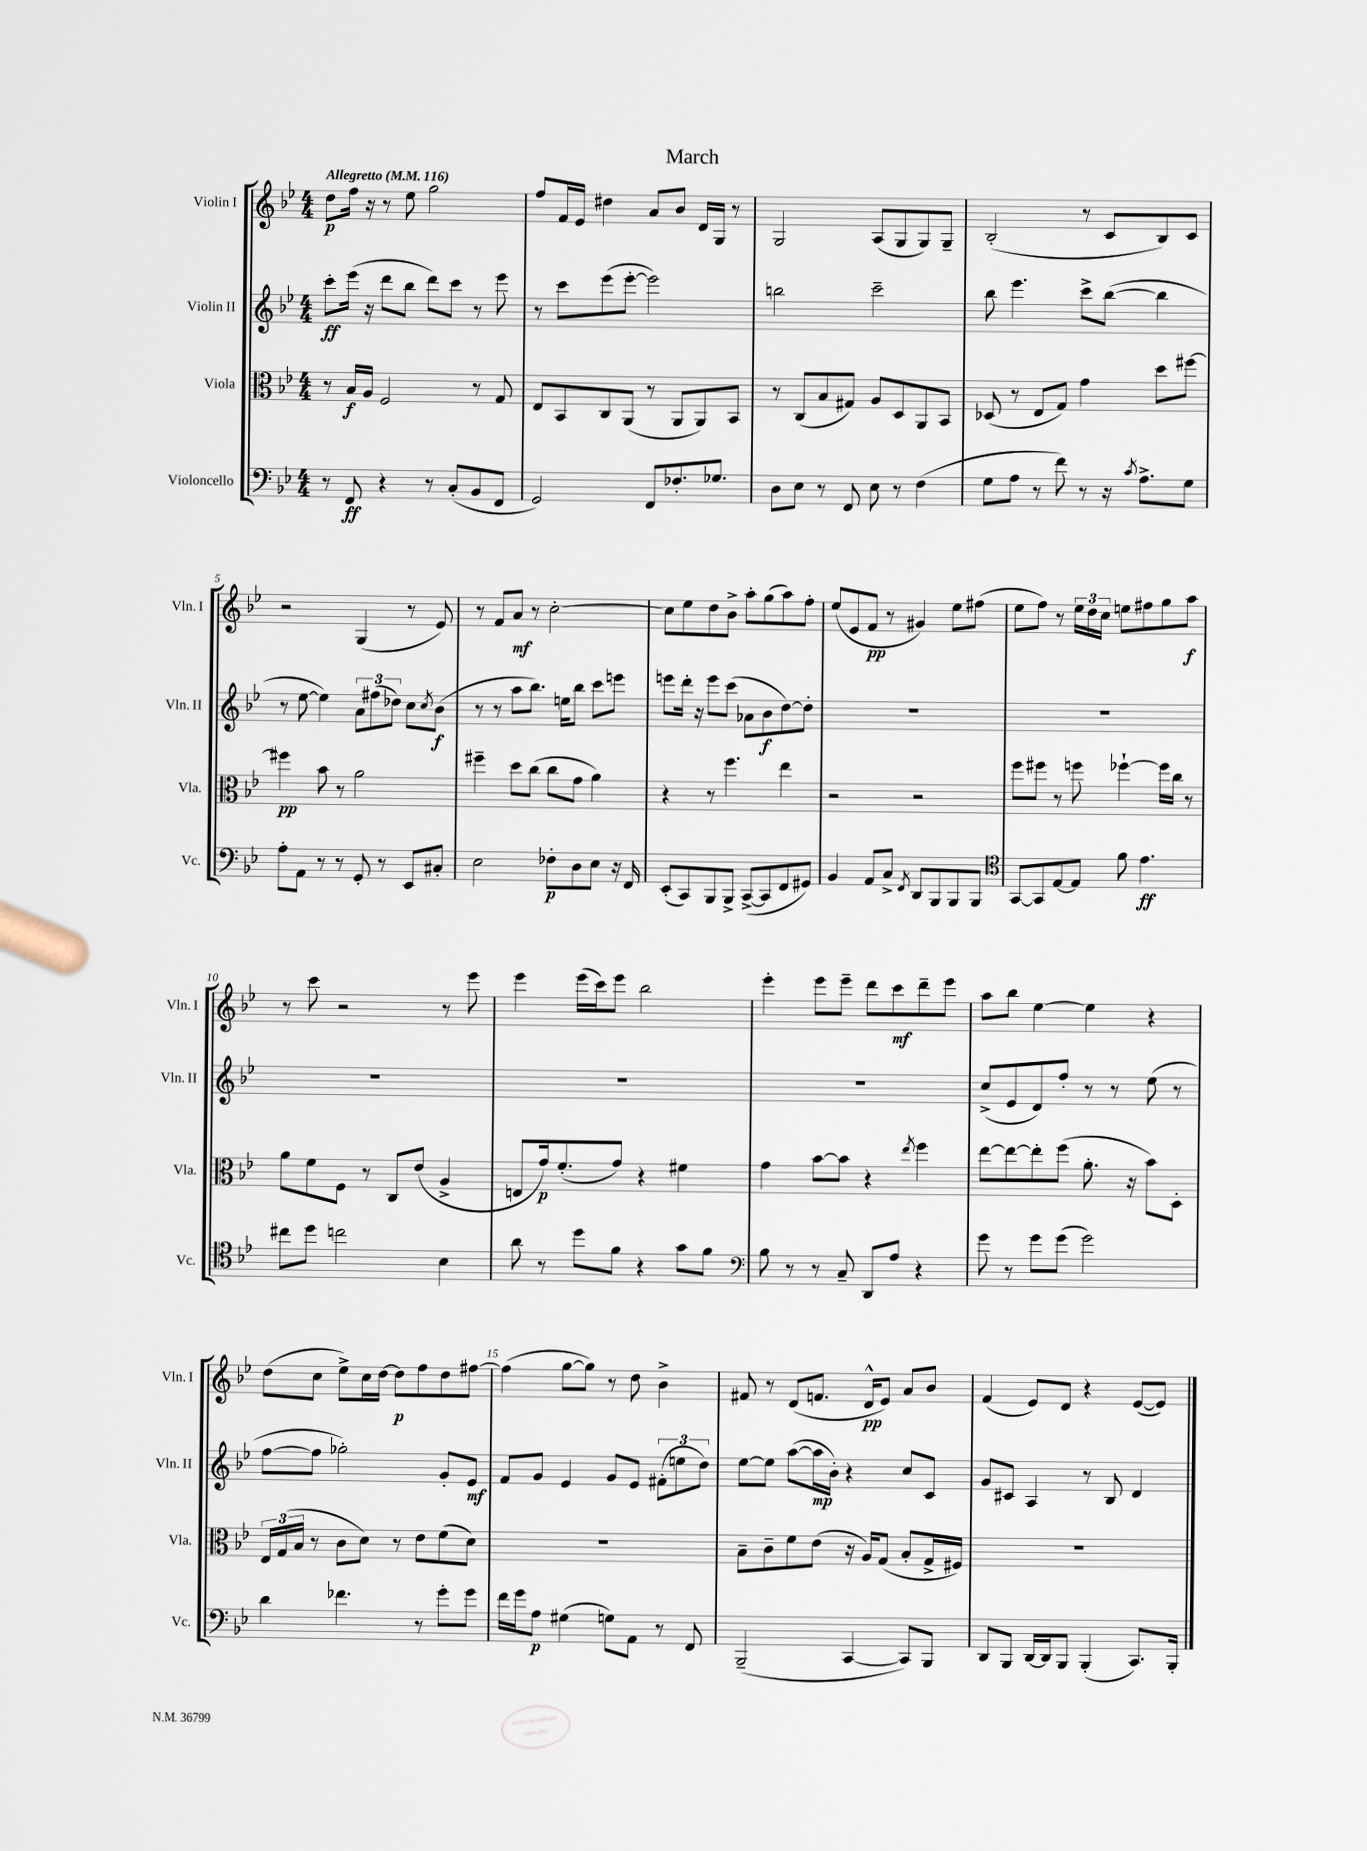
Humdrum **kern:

**kern	**dynam	**kern	**dynam	**kern	**dynam	**kern	**dynam
*part4	*part4	*part3	*part3	*part2	*part2	*part1	*part1
*staff4	*staff4	*staff3	*staff3	*staff2	*staff2	*staff1	*staff1
*I"Violoncello	*	*I"Viola	*	*I"Violin II	*	*I"Violin I	*
*I'Vc.	*	*I'Vla.	*	*I'Vln. II	*	*I'Vln. I	*
*clefF4	*	*clefC3	*	*clefG2	*	*clefG2	*
*k[b-e-]	*	*k[b-e-]	*	*k[b-e-]	*	*k[b-e-]	*
*M4/4	*	*M4/4	*	*M4/4	*	*M4/4	*
*MM116	*	*MM116	*	*MM116	*	*MM116	*
=1	=1	=1	=1	=1	=1	=1	=1
!	!	!	!	!	!	!LO:TX:a:B:t=Allegretto	!
8r	.	8r	.	8ccc'\L	ff	8dd\L	p
8FF/	ff	16B-/LL	f	(16eee-\Jk	.	16ff\Jk	.
.	.	16A/JJ	.	16r	.	16r	.
4r	.	2F/	.	8ddd\L	.	8r	.
.	.	.	.	8bb-\J	.	8ee-\	.
8r	.	.	.	8ddd\L)	.	2gg\	.
(8C'/L	.	.	.	8ccc\J	.	.	.
8BB-/	.	8r	.	8r	.	.	.
8FF/J	.	8G/	.	8eee-\	.	.	.
=2	=2	=2	=2	=2	=2	=2	=2
2GG/)	.	8E-/L	.	8r	.	8ff/L	.
.	.	8BB-/	.	8ccc\L	.	16f/L	.
.	.	.	.	.	.	16e-/JJ	.
.	.	8C/	.	(8eee-\	.	4dd#X\	.
.	.	(8AA/J	.	[8eee-'\J	.	.	.
8FF/L	.	8r	.	2eee-\])	.	8a/L	.
8.F-X'/	.	8AA/L	.	.	.	8b-/J	.
.	.	8AA/)	.	.	.	16d/LL	.
8.G-X/J	.	.	.	.	.	16G/JJ	.
.	.	8BB-/J	.	.	.	8r	.
=3	=3	=3	=3	=3	=3	=3	=3
8D\L	.	8r	.	2bbn\	.	2G/	.
8E-\J	.	(8C/L	.	.	.	.	.
8r	.	8B-/	.	.	.	.	.
8FF/	.	8G#X/J)	.	.	.	.	.
8E-\	.	8A/L	.	2ccc~\	.	(8A/L	.
8r	.	8D/	.	.	.	8G/	.
(4F\	.	8AA/	.	.	.	8G/)	.
.	.	8BB-/J	.	.	.	8G~/J	.
=4	=4	=4	=4	=4	=4	=4	=4
8G\L	.	(8D-X/	.	8bb-\	.	(2B-'/	.
8A\J	.	8r	.	4.eee-\	.	.	.
8r	.	8E-/L	.	.	.	.	.
8f\)	.	8G/J)	.	.	.	.	.
8r	.	4g\	.	8ccc^\L	.	8r	.
16r	.	.	.	([8bb-\J	.	8c/L	.
8qc/	.	.	.	.	.	.	.
8.A^\L	.	.	.	.	.	.	.
.	.	8dd\L	.	4bb-\]	.	8B-/)	.
8G\J	.	[8ff#X\J	.	.	.	8c/J	.
!!LO:LB:g=z
=5	=5	=5	=5	=5	=5	=5	=5
8A'\L	.	4ff#X\]	pp	8r	.	2r	.
8AA\J	.	.	.	[8ee-\	.	.	.
8r	.	8b-\	.	4ee-\])	.	.	.
8r	.	8r	.	.	.	.	.
8GG'/	.	2a\	.	12a\L	.	(4G/	.
.	.	.	.	(12ff#X\	.	.	.
8r	.	.	.	.	.	.	.
.	.	.	.	12dd-X\J)	.	.	.
8EE-/L	.	.	.	8cc\L	.	8r	.
.	.	.	.	8qcc/	.	.	.
8C#X'/J	.	.	.	(8b-\J	f	8e-/)	.
=6	=6	=6	=6	=6	=6	=6	=6
2E-\	.	4ff#X~\	.	8r	.	8r	.
.	.	.	.	8r	.	8f/L	.
.	.	8dd\L	.	8aa\L	.	8a/J	mf
.	.	(8cc\J	.	8.bb-\J)	.	8r	.
8F-X'\L	p	8cc\L	.	.	.	[2cc'\	.
.	.	.	.	16een\KL	.	.	.
8D\	.	8g\J	.	8bb-\J	.	.	.
8E-\J	.	4a\)	.	8ccc\L	.	.	.
16r	.	.	.	8eeen\J	.	.	.
16FF/	.	.	.	.	.	.	.
=7	=7	=7	=7	=7	=7	=7	=7
(8EE-'/L	.	4r	.	8eeen\L	.	8cc\L]	.
8CC/)	.	.	.	16ddd'\Jk	.	8ee-\	.
.	.	.	.	16r	.	.	.
8BBB-/	.	8r	.	8eee\L	.	8dd\	.
8BBB-^/J	.	4.ff\	.	(8ccc\J	.	8b-^\J	.
([8CC^/L	.	.	.	8a-X\L	.	8aa'\L	.
8CC/]	.	.	.	8b-\	f	(8gg\	.
8FF/	.	4ee-\	.	[8dd\)	.	8aa\)	.
8GG#X/J)	.	.	.	8dd'\J]	.	8ff'\J	.
=8	=8	=8	=8	=8	=8	=8	=8
4BB-/	.	2r	.	1r	.	(8ee-/L	.
.	.	.	.	.	.	8e-/	.
8AA/L	.	.	.	.	.	8f/J	pp
8C^/J	.	.	.	.	.	8r	.
8qFF/	.	.	.	.	.	.	.
8DD/L	.	2r	.	.	.	4g#X/)	.
8BBB-/	.	.	.	.	.	.	.
8BBB-/	.	.	.	.	.	8ee-\L	.
8BBB-/J	.	.	.	.	.	(8ff#X\J	.
=9	=9	=9	=9	=9	=9	=9	=9
*clefC4	*	*	*	*	*	*	*
[8GG/L	.	8ff\L	.	1r	.	8ee-\L	.
8GG/]	.	8ff#X\J	.	.	.	8ff\J)	.
[8E-/	.	8r	.	.	.	8r	.
8E-/J]	.	8ffn\	.	.	.	24ee-\LL	.
.	.	.	.	.	.	24dd\	.
.	.	.	.	.	.	24cc\JJ	.
8f\	.	[4ff-X`\	.	.	.	8een\L	.
4.e-\	ff	.	.	.	.	8ff#X\	.
.	.	16ff-\LL]	.	.	.	8gg\	.
.	.	16cc\JJ	.	.	.	.	.
.	.	8r	.	.	.	8aa\J	f
!!LO:LB:g=z
=10	=10	=10	=10	=10	=10	=10	=10
8cc#X\L	.	8a\L	.	1r	.	8r	.
8dd\J	.	8f\	.	.	.	8ccc\	.
2ccn\	.	8F\J	.	.	.	2r	.
.	.	8r	.	.	.	.	.
.	.	8C/L	.	.	.	.	.
.	.	(8e-/J	.	.	.	.	.
4B-\	.	4A^/	.	.	.	8r	.
.	.	.	.	.	.	8eee-\	.
=11	=11	=11	=11	=11	=11	=11	=11
8a\	.	8En/L	.	1r	.	4eee-\	.
8r	.	16g/k)	p	.	.	.	.
.	.	(8.f'/	.	.	.	.	.
8dd\L	.	.	.	.	.	(16eee-\LL	.
.	.	.	.	.	.	16ccc\J)	.
8f\J	.	8g/J)	.	.	.	8eee-\J	.
4r	.	4r	.	.	.	2bb-\	.
8g\L	.	4f#X\	.	.	.	.	.
8f\J	.	.	.	.	.	.	.
=12	=12	=12	=12	=12	=12	=12	=12
*clefF4	*	*	*	*	*	*	*
8B-\	.	4g\	.	1r	.	4eee-'\	.
8r	.	.	.	.	.	.	.
8r	.	[8b-\L	.	.	.	8eee-\L	.
8C~/	.	8b-\J]	.	.	.	8eee-~\J	.
8DD/L	.	4r	.	.	.	8ddd\L	.
8A/J	.	.	.	.	.	8ccc\	mf
.	.	8qee-/	.	.	.	.	.
4r	.	4ff\	.	.	.	8ddd~\	.
.	.	.	.	.	.	8eee-\J	.
=13	=13	=13	=13	=13	=13	=13	=13
8g\	.	[8ee-\L	.	(8cc^/L	.	8aa\L	.
8r	.	8ee-\_	.	8e-/	.	8bb-\J	.
8g\L	.	8ee-'\]	.	8d/)	.	[4ee-\	.
(8g\J	.	(8ff\J	.	8ff'/J	.	.	.
2g\)	.	8.a'\	.	8r	.	4ee-\]	.
.	.	.	.	8r	.	.	.
.	.	16r	.	.	.	.	.
.	.	8b-\L)	.	(8ee-\	.	4r	.
.	.	8D'\J	.	8r	.	.	.
!!LO:LB:g=z
=14	=14	=14	=14	=14	=14	=14	=14
4d\	.	24E-/LL	.	[8ff\L	.	(8dd\L	.
.	.	(24G/	.	.	.	.	.
.	.	24B-/JJ	.	.	.	.	.
.	.	8r	.	8ff\J]	.	8cc\J	.
4.f-X\	.	8c\L	.	2gg-X'\)	.	8ee-^\L)	.
.	.	8d\J)	.	.	.	16cc\L	.
.	.	.	.	.	.	[16dd\JJ	.
.	.	8r	.	.	.	8dd\L]	p
8r	.	8e-\L	.	.	.	8ff\	.
8g'\L	.	(8f\	.	8g'/L	.	8dd\	.
8g\J	.	8d\J)	.	8e-/J	mf	[8ff#X\J	.
=15	=15	=15	=15	=15	=15	=15	=15
16f\LL	.	1r	.	8f/L	.	(4ff#\]	.
16g\J	.	.	.	.	.	.	.
8A\J	p	.	.	8g/J	.	.	.
(4G#X\	.	.	.	4e-/	.	[8gg\L	.
.	.	.	.	.	.	8gg\J])	.
8Gn\L)	.	.	.	8g/L	.	8r	.
8AA\J	.	.	.	8e-/J	.	8dd\	.
8r	.	.	.	(12f#X'\L	.	4b-^\	.
.	.	.	.	12een\	.	.	.
8FF/	.	.	.	.	.	.	.
.	.	.	.	12dd\J)	.	.	.
=16	=16	=16	=16	=16	=16	=16	=16
(2BBB-~/	.	8B-~\L	.	[8ee-\L	.	8f#X/	.
.	.	8c~\	.	8ee-\J]	.	8r	.
.	.	8f\	.	([8aa\L	.	(8d/L	.
.	.	(8e-\J	.	16aa\L]	mp	8.fn/J	.
.	.	.	.	16b-'\JJ)	.	.	.
[4CC/	.	16r	.	4r	.	.	.
.	.	16A/KL)	.	.	.	16d^^/KL	pp
.	.	(8G/J	.	.	.	8e-/J)	.
8CC/L])	.	8B-'/L	.	8cc/L	.	8a/L	.
8BBB-/J	.	16G^/L	.	8c/J	.	8b-/J	.
.	.	16F#X/JJ)	.	.	.	.	.
=17	=17	=17	=17	=17	=17	=17	=17
8DD/L	.	1r	.	8g/L	.	(4f/	.
8BBB-/J	.	.	.	8c#X/J	.	.	.
[16DD/LL	.	.	.	4A/	.	8e-/L)	.
16DD/J]	.	.	.	.	.	.	.
8BBB-/J	.	.	.	.	.	8d/J	.
(4BBB-'/	.	.	.	8r	.	4r	.
.	.	.	.	8B-/	.	.	.
8.CC/L)	.	.	.	4d/	.	([8e-/L	.
.	.	.	.	.	.	8e-/J])	.
16BBB-'/Jk	.	.	.	.	.	.	.
==	==	==	==	==	==	==	==
*-	*-	*-	*-	*-	*-	*-	*-
